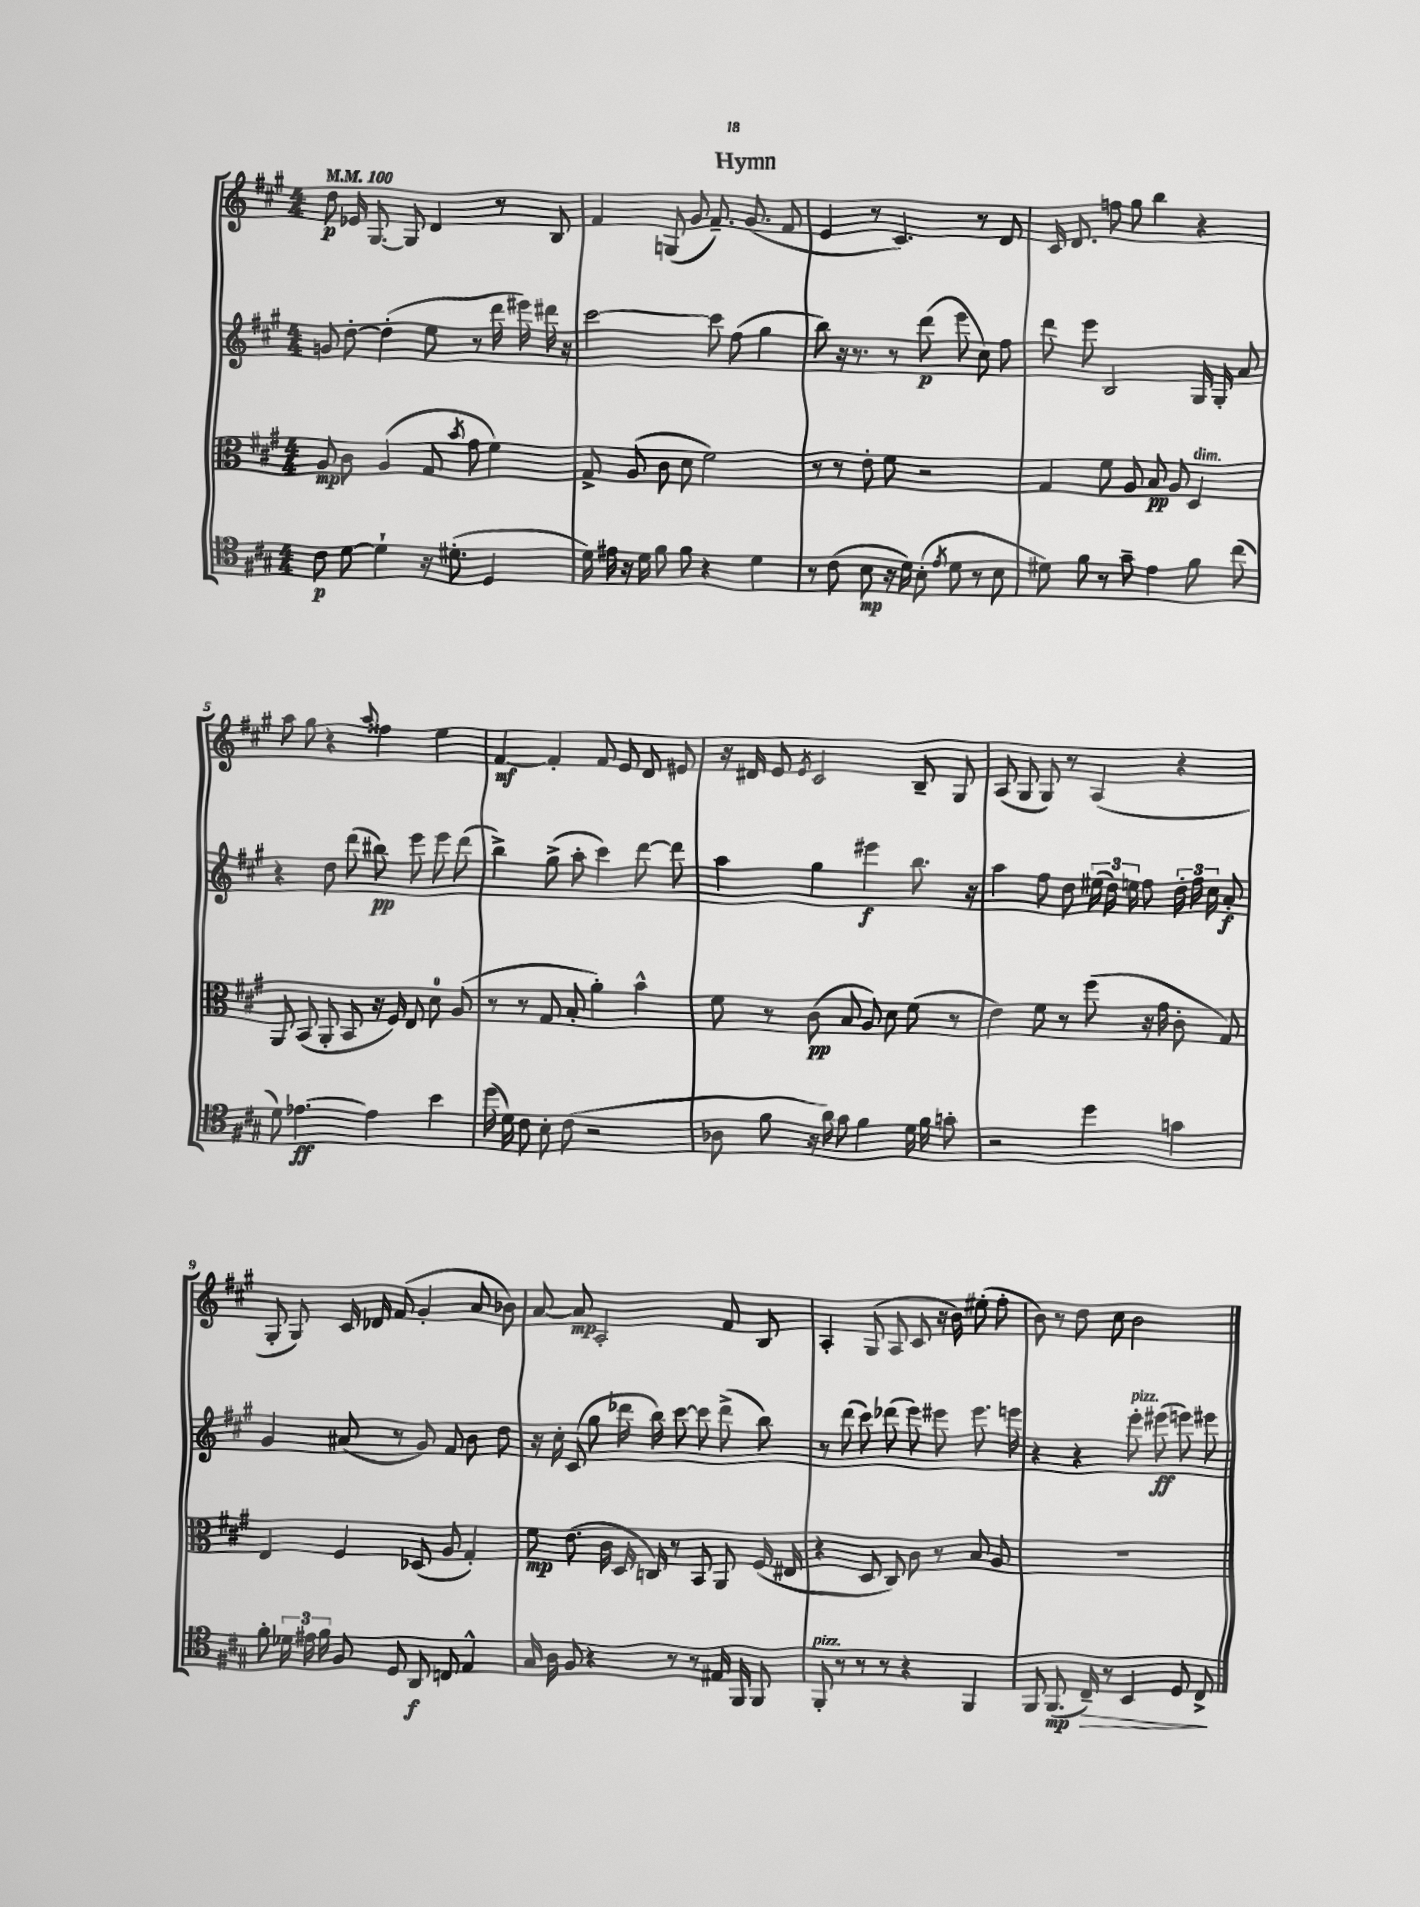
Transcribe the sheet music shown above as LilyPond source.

\header { title = "Hymn" }
<<
\new StaffGroup <<
\new Staff = "s0" {
    \clef treble \key a \major \numericTimeSignature \time 4/4 \tempo 4 = 100
    \autoBeamOff d''8\p ees'16 gis8.~ gis8 d'4 r8 b8 |
    fis'4 g8( gis'8 fis'8.--) gis'8.( fis'8 |
    e'4 r8 cis'4.) r8 d'8 |
    cis'16 d'8. f''8 gis''8 b''4 r4 |
    a''8 gis''8 r4 \appoggiatura { a''8 } fisis''4 e''4 |
    fis'4~\mf fis'4-. fis'8 e'8 d'8 eis'8 |
    r16 dis'16 e'8 \acciaccatura { e'8 } cis'2 b8-- gis8 |
    a8( gis8 gis8) r8 a4( r4 |
    gis8-. gis8) cis'16 des'16 fis'8( gis'4-. a'8 bes'8) |
    a'8~ a'8\mp a2-. fis'8 b8 |
    a4-. gis8( a8 cis'8 r16 b'16) eis''8-.( fis''8-. |
    b'8) r8 d''8 cis''8 b'2 \bar "|." |
}
\new Staff = "s1" {
    \clef treble \key a \major \numericTimeSignature \time 4/4
    \autoBeamOff g'8 d''8~-. d''4-.( e''8 r8 d'''16 eis'''16) dis'''16 r16 |
    cis'''2~ cis'''8 fis''8( gis''4 |
    b''8) r16 r8. r8 d'''8\p( e'''8 cis''8) fis''8 |
    d'''8 e'''8 b2 gis16 gis16-. a'8 |
    r4 d''8 d'''8( bis''8\pp) e'''8 e'''8 d'''8( |
    b''4->) gis''8->( a''8-. cis'''4) d'''8~ d'''8 |
    a''4 gis''4 eis'''4\f b''8. r16 |
    a''4 fis''8 d''8 \tuplet 3/2 { eis''16( d''16) e''16 } fis''8 \tuplet 3/2 { d''16-. fis''16 cis''16 } a'8-.\f |
    gis'4 ais'8( r8 gis'8) fis'8 b'8 d''8 |
    r16 cis''16-. cis'8( gis''8 des'''16 b''16) cis'''8~ cis'''8 des'''8->( b''8) |
    r8 d'''8( cis'''8) des'''8( e'''8) eis'''8 eis'''8. e'''16 |
    r4 r4 e'''8-.^\markup { \italic "pizz." } eis'''8\ff( e'''8) eis'''8 \bar "|." |
}
\new Staff = "s2" {
    \clef alto \key a \major \numericTimeSignature \time 4/4
    \autoBeamOff a8\mp cis'8 a4( gis8 \acciaccatura { b'8 } gis'8 fis'4) |
    gis8-> a8( cis'8 d'8 fis'2) |
    r8 r8 e'8-. fis'8 r2 |
    gis4 fis'8 a8 b8\pp a8 d4^\markup { \italic "dim." } |
    a,8 b,8( a,8-. b,8 r16 fis16) e8 d'8-0 a8( |
    r8 r8 gis8 b8-. a'4-.) b'4-^ |
    fis'8 r8 cis'8\pp( b8 a8) d'8 fis'8( r8 |
    e'4) fis'8 r8 fis''8( r16 gis'16 cis'8-. gis8) |
    e4 fis4 des8( a8 gis4-.) |
    fis'8\mp e'8.( cis'16 d16 c16) r8 b,8 a,8 fis16( eis16 |
    r4 d8 cis8) cis'8 r8 b8 a8 |
    r1 \bar "|." |
}
\new Staff = "s3" {
    \clef tenor \key a \major \numericTimeSignature \time 4/4
    \autoBeamOff cis'8\p d'8~ d'4-! r16 dis'8.-.( d4 |
    d'16) eis'16 r16 d'16 fis'8 fis'8 r4 d'4 |
    r8 cis'8( b8\mp r16 d'16) b8-.( \acciaccatura { e'8 } d'8 r8 b8 |
    dis'8) fis'8 r8 gis'8-- e'4 fis'8 cis''8( |
    d'8) ees'4.~\ff ees'4 b'4 |
    d''16( d'16) cis'8 b8-. cis'8( r2 |
    aes8 fis'8 r16 a'16) gis'8 fis'4 d'16 fis'16 g'8-. |
    r2 d''4 g'4 |
    fis'8-. \tuplet 3/2 { des'16 eis'16 fis'16 } fis8 d8 a,8\f c8 e4-^ |
    gis16 a16 fis8 r4 r8 r8 eis16 fis,16 fis,8 |
    fis,8-.^\markup { \italic "pizz." } r8 r8 r8 r4 fis,4 |
    fis,8 fis,8.\mp( cis16--\>) r8 b,4 d8 cis8->\! \bar "|." |
}
>>
>>
